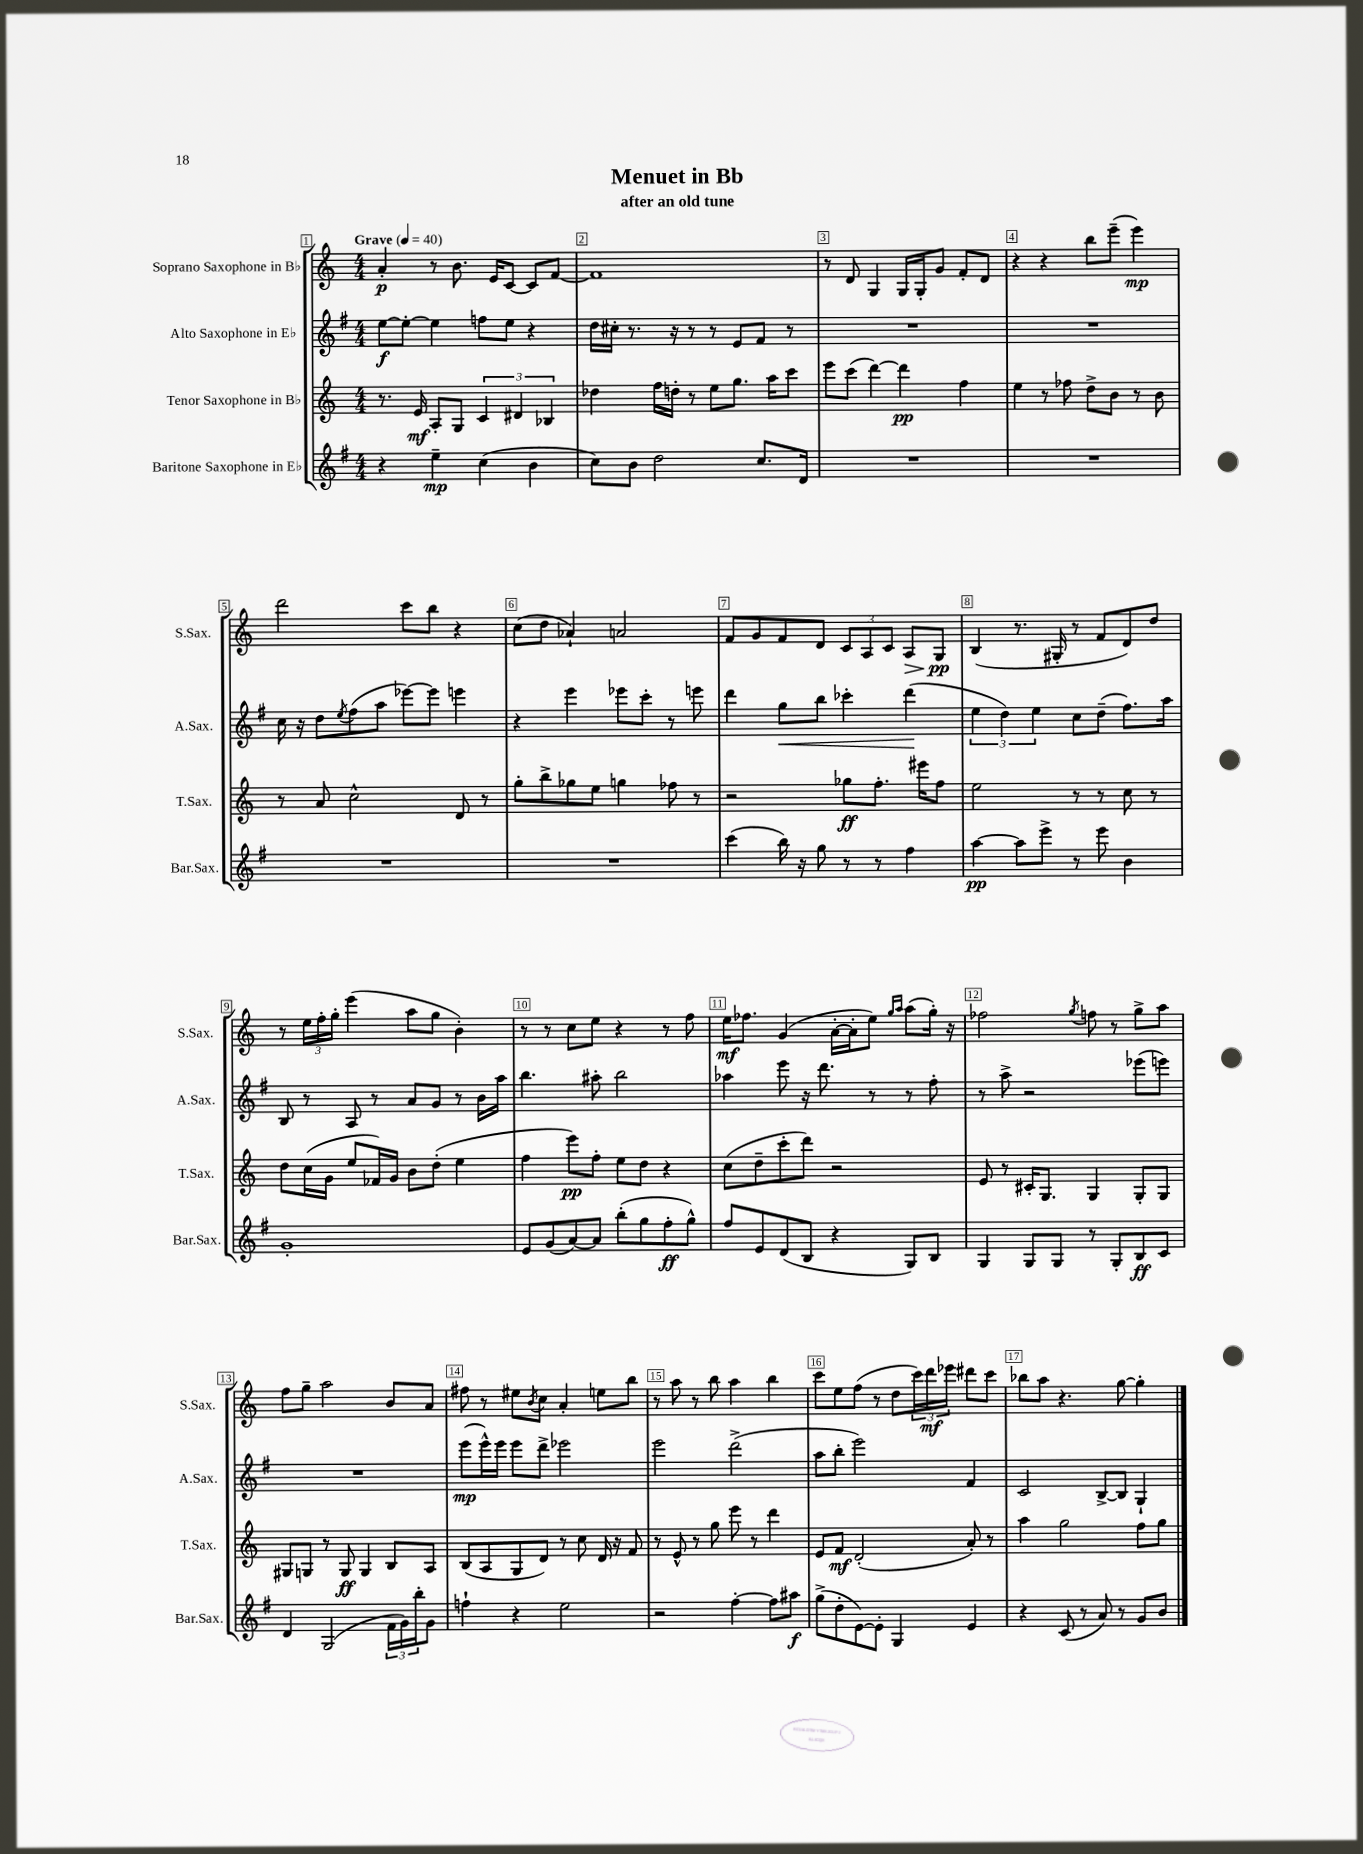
\header { title = "Menuet in Bb" subtitle = "after an old tune" }
<<
\new StaffGroup <<
\new Staff = "s0" \with { instrumentName = "Soprano Saxophone in Bb" shortInstrumentName = "S.Sax." } {
    \clef treble \key c \major \numericTimeSignature \time 4/4 \tempo "Grave" 4 = 40
    a'4-.\p r8 b'8. e'16 c'8~ c'8 f'8~ |
    f'1 |
    r8 d'8 g4 g16 g16-. g'8 f'8-. d'8 |
    r4 r4 b''8 e'''8--( e'''4\mp) |
    d'''2 c'''8 b''8 r4 |
    c''8( d''8 aes'4-!) a'2 |
    f'8 g'8 f'8 d'8 \tuplet 3/2 { c'8 a8 c'8 } a8\> g8\pp\! |
    b4( r8. gis16-. r8 f'8 d'8) d''8 |
    r8 \tuplet 3/2 { e''16 f''16-. g''16-. } e'''4( a''8 g''8 b'4-.) |
    r8 r8 c''8 e''8 r4 r8 f''8 |
    e''16\mf fes''8. g'4( a'16~-. a'16-. e''8) \grace { g''16 a''16 } a''8( g''16-.) r16 |
    fes''2 \acciaccatura { g''8 } f''8 r8 g''8-> a''8 |
    f''8 g''8-- a''2 b'8 a'8 |
    fis''8 r8 eis''8 \acciaccatura { b'8 } c''8 a'4-. e''8 b''8 |
    r8 a''8 r8 b''8 a''4 b''4 |
    c'''8 e''8 f''8( r8 d''8 \tuplet 3/2 { c'''16) d'''16\mf ees'''16 } dis'''8 c'''8 |
    bes''8 a''8 r4. g''8~ g''4-. \bar "|." |
}
\new Staff = "s1" \with { instrumentName = "Alto Saxophone in Eb" shortInstrumentName = "A.Sax." } {
    \clef treble \key g \major \numericTimeSignature \time 4/4
    e''8~\f e''8~-. e''4 f''8 e''8 r4 |
    d''16 cis''16-. r8. r16 r8 r8 e'8 fis'8 r8 |
    R1 |
    R1 |
    c''16 r16 d''8 \acciaccatura { e''8 } fis''8( a''8 ees'''8~) ees'''8 e'''4 |
    r4 e'''4 ees'''8 c'''8-. r8 e'''8 |
    d'''4 g''8\< b''8 ces'''4-. d'''4\!( |
    \tuplet 3/2 { e''4 d''4) e''4 } c''8 d''8--( fis''8.) a''16 |
    b8 r8 a8 r8 a'8 g'8 r8 b'16 a''16 |
    b''4. ais''8-. b''2 |
    aes''4 e'''8 r16 d'''8. r8 r8 fis''8-. |
    r8 a''8-> r2 ees'''8( e'''8) |
    R1 |
    e'''8\mp( e'''16-^) e'''16 e'''8 d'''8-> ees'''2 |
    e'''2 d'''2->( |
    a''8 b''8-. e'''2) fis'4 |
    c'2 b8~-> b8 g4-! \bar "|." |
}
\new Staff = "s2" \with { instrumentName = "Tenor Saxophone in Bb" shortInstrumentName = "T.Sax." } {
    \clef treble \key c \major \numericTimeSignature \time 4/4
    r8. e'16\mf a8-. g8 \tuplet 3/2 { c'4 dis'4 bes4 } |
    des''4 f''16 d''16-. r8 e''8 g''8. a''16 c'''8 |
    e'''8 c'''8( d'''4~) d'''4\pp f''4 |
    e''4 r8 fes''8 d''8-> b'8 r8 b'8 |
    r8 a'8 c''2-^ d'8 r8 |
    g''8-. b''8-> ges''8 e''8 g''4 fes''8 r8 |
    r2 ges''8\ff f''8.-. eis'''16 f''8 |
    e''2 r8 r8 c''8 r8 |
    d''8 c''16( g'16 e''8 fes'16) g'16 b'8 d''8-.( e''4 |
    f''4 e'''8\pp) f''8-. e''8 d''8 r4 |
    c''8( d''8-- c'''8-. d'''8) r2 |
    e'8 r8 cis'16-. g8. g4 g8-. g8 |
    gis8 g8 r8 g8\ff g4 b8 a8 |
    b8( a8 g8 d'8) r8 c''8 d'16 r16 f'8 |
    r8 e'8-^ r8 g''8 e'''8 r8 d'''4 |
    e'8 f'8\mf d'2-.( a'8-.) r8 |
    a''4 g''2 f''8 g''8 \bar "|." |
}
\new Staff = "s3" \with { instrumentName = "Baritone Saxophone in Eb" shortInstrumentName = "Bar.Sax." } {
    \clef treble \key g \major \numericTimeSignature \time 4/4
    r4 e''4--\mp c''4( b'4 |
    c''8) b'8 d''2 c''8. d'16 |
    R1 |
    R1 |
    R1 |
    R1 |
    c'''4( b''16) r16 g''8 r8 r8 fis''4 |
    a''4~\pp a''8 e'''8-> r8 e'''8 b'4 |
    g'1-. |
    e'8 g'8( a'8~) a'8 b''8-.( g''8 fis''8-.\ff g''8-^) |
    fis''8 e'8 d'8( b8 r4 g8) b8 |
    g4 g8 g8 r8 g8-. b8\ff c'8 |
    d'4 g2( \tuplet 3/2 { fis'16 g'16) b''16-. } g'8 |
    f''4-! r4 e''2 |
    r2 fis''4~-. fis''8 ais''8\f |
    g''8->( d''8-. e'8~) e'8-. g4 e'4 |
    r4 c'8( r8 a'8) r8 g'8 b'8 \bar "|." |
}
>>
>>
\layout { \context { \Score \override BarNumber.break-visibility = ##(#f #t #t) barNumberVisibility = #all-bar-numbers-visible \override BarNumber.stencil = #(make-stencil-boxer 0.1 0.3 ly:text-interface::print) } }
